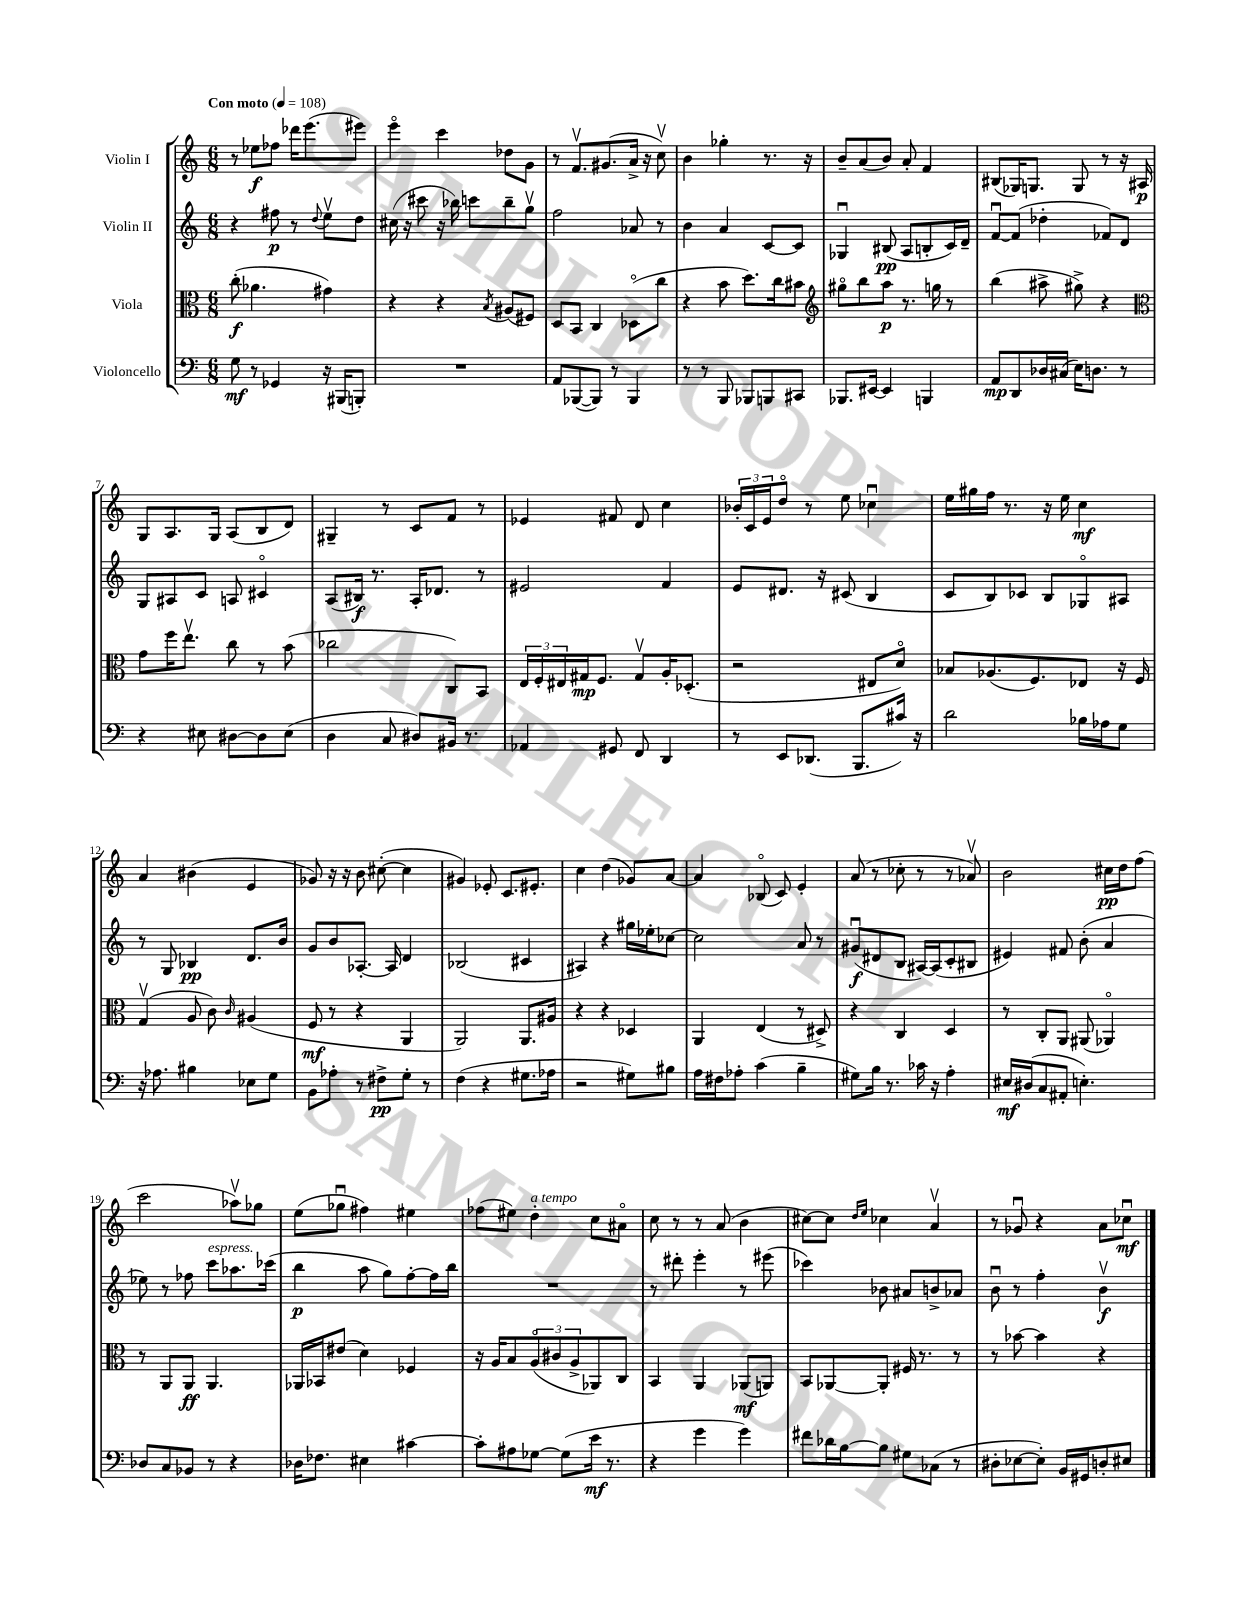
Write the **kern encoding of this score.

**kern	**kern	**kern	**kern
*staff4	*staff3	*staff2	*staff1
*clefF4	*clefC3	*clefG2	*clefG2
*k[]	*k[]	*k[]	*k[]
*M6/8	*M6/8	*M6/8	*M6/8
*MM108	*MM108	*MM108	*MM108
8G\	(8cc'\	4r	8r
8r	4.a-\	.	8ee-\L
4GG-/	.	8ff#\	8ff-\J
.	.	8r	16ddd-\LK
.	.	.	(8.eee\
.	.	8qqdd/	.
16r	4g#\)	8eev\L	.
(16BBB#/LK	.	.	.
8BBB'/J)	.	8dd\J	8eee#\J)
=	=	=	=
2.r	4r	(16cc#\	4eeeo\
.	.	16r	.
.	.	8ccc#\	.
.	4r	16r	4ccc\
.	.	16bb-\)	.
.	.	8ccc\L	.
.	8qB/	.	.
.	(8A#/L	8bb-~\	8dd-\L
.	8F#/J)	8ggv\J	8g\J
=	=	=	=
8AA/L	8D/L	2ff\	8r
([8BBB-/	8BB/J	.	8.fv/L
8BBB-/]J)	4C/	.	.
.	.	.	(8.g#/
8r	.	.	.
4BBB-/	(8D-o\L	8a-/	16a^/Jk
.	.	.	16r
.	8cc\J	8r	8ccv\)
=	=	=	=
8r	4r	4b\	4b\
8r	.	.	.
8BBB/	8b\	4a/	4gg-'\
8BBB-/L	8.dd\L)	.	.
8BBB/	.	[8c/L	8.r
.	16cc\k	.	.
8CC#/J	8b#\J	8c/]J	.
.	.	.	16r
=	=	=	=
*	*clefG2	*	*
8.BBB-/L	8gg#o\L	4G-u/	8b~/L
.	8bb\	.	(8a/
[16EE#/Jk	.	.	.
4EE#/]	8aa\J	(8B#/	8b/J)
.	8.r	8A/L	8a'/
4BBB/	.	8B'/	4f/
.	16gg\	.	.
.	8r	16c/L)	.
.	.	16d~/JJ	.
=	=	=	=
8AA/L	(4bb\	[8fu/L	(8B#/L
8DD/	.	(8f/]J	16G-/K)
.	.	.	8.G/J
16D-/L	8aa#^\	4dd-'\	.
(16C#/JJ	.	.	.
16E\LK)	8gg#^\)	.	8G/
8.D\J	.	.	.
.	4r	8f-/L)	8r
8r	.	8d/J	16r
.	.	.	16A#/
=	=	=	=
*	*clefC3	*	*
4r	8g\L	8G/L	8G/L
.	16ff\K	8A#/	8.A/
.	8.eev\J	.	.
8E#\	.	8c/J	.
.	.	.	16G/Jk
[8D#\L	8cc\	8A/	(8A/L
8D#\]	8r	4c#o/	8B/
(8E#\J	(8b\	.	8d/J)
=	=	=	=
4D\	2cc-\	(8A/L	4G#~/
.	.	16B#/Jk)	.
.	.	8.r	.
8C/	.	.	8r
8D#/L)	.	16A'/LK	8c/L
.	.	8.d-/J	.
16BB#/Jk	8C/L)	.	8f/J
8.r	.	.	.
.	8BB/J	8r	8r
=	=	=	=
4AA-/	24E/LL	2e#/	4e-/
.	24F'/	.	.
.	24E#/	.	.
.	16G#/J	.	.
.	8.F/J	.	.
8GG#/	.	.	8f#/
8FF/	8G#v/L	.	8d/
4DD/	16A'/K	4f/	4cc\
.	(8.D-'/J	.	.
=	=	=	=
8r	2r	8e/L	24b-'/LL
.	.	.	24c/
.	.	.	24e/J
8EE/L	.	8.d#/J	8ddo/J
(8.DD-/J	.	.	8r
.	.	16r	.
.	.	(8c#/	8ee\
8.BBB/L	.	.	.
.	8E#/L	4B/	4cc-u\
16c#/Jk)	8do/J)	.	.
16r	.	.	.
=	=	=	=
2d\	8B-/L	8c/L	16ee\LL
.	.	.	16gg#\
.	(8.A-/	8B/)	16ff\JJ
.	.	.	8.r
.	.	8c-/J	.
.	8.F/)	.	.
.	.	8B/L	16r
.	.	.	16ee\
16B-\LL	8E-/J	8G-o/	4cc\
16A-\J	.	.	.
8G\J	16r	8A#/J	.
.	16F/	.	.
=	=	=	=
16r	(4Gv/	8r	4a/
8.A-\	.	.	.
.	.	8G/	.
4B#\	8A/	4B-/	(4b#\
.	8c\)	.	.
.	16qqc/	.	.
8E-\L	(4A#/	8.d/L	4e/
8G\J	.	.	.
.	.	16b/Jk	.
=	=	=	=
8BB\L	8F/	8g/L	8g-/)
8A-'\J	8r	8b/	16r
.	.	.	16r
8r	4r	[8.A-'/J	8b\
8F#^\L	.	.	([8cc#'\
.	.	16A-/]	.
8G'\J	4AA/	4d/	4cc#\]
8r	.	.	.
=	=	=	=
(4F\	2AA/)	(2B-/	4g#/)
4r	.	.	8e-'/
.	.	.	8.c/L
8.G#\L	8.AA/L	4c#/	.
.	.	.	8.e#'/J
16A-\Jk	16A#/Jk	.	.
=	=	=	=
2r	4r	4A#/)	4cc\
.	4r	4r	(4dd\
8G#\L)	4D-/	16gg#\LL	8g-/L)
.	.	16ee-'\J	.
8B#\J	.	[8cc-\J	[8a/J
=	=	=	=
16A\LL	4AA/	2cc-\]	4a/]
16F#\J	.	.	.
8A-'\J	.	.	.
(4c\	(4E/	.	(8B-o/
.	.	.	8c/)
4B~\	8r	8a/	4e'/
.	8D#^/)	8r	.
=	=	=	=
8G#\L)	4r	(8g#u/L	(8a/
16B\Jk	.	8d#/	8r
8.r	.	.	.
.	4C/	8B/J	8cc-'\
16c-\	.	[16A#/LL)	8r
16r	.	(16A#/]J	.
4A'\	4D/	8c'/	8r
.	.	8B#/J	8a-v/)
=	=	=	=
16E#/LL	8r	4e#/)	2b\
(16D#/J	.	.	.
8C/	8C'/L	.	.
8AA#'/J	8AA/J	8f#/	.
4.E'\)	(8AA#/	(8b'\	.
.	4AA-o/)	4a/	16cc#\LL
.	.	.	16dd\J
.	.	.	(8ff\J
=	=	=	=
8D-/L	8r	8ee-\)	2ccc\
8C/	8AA/L	8r	.
8BB-/J	8AA/J	8ff-\	.
8r	4.AA/	8ccc\L	.
4r	.	8.aa-\	8aa-v\L)
.	.	.	8gg-\J
.	.	(16ccc-\Jk	.
=	=	=	=
16D-\LK	16AA-/LL	4bb\	(8ee\L
8.F-\J	16BB-/J	.	.
.	(8e#/J	.	8gg-u\J
4E#\	4d\)	8aa\	4ff#\)
.	.	8gg\L)	.
[4c#\	4F-/	[8ff'\	4ee#\
.	.	16ff\]L	.
.	.	16bb\JJ	.
=	=	=	=
8c#'\]L	16r	2.r	(8ff-\L
.	16A/LK	.	.
8A#\	8B/	.	8ee#\J)
[8G-\J	(12Ao/	.	4dd'\
.	12c#/	.	.
(8G-\]L	.	.	.
.	12A^/	.	.
16e\Jk	8AA-/)	.	8cc\L
8.r	.	.	.
.	8C/J	.	8a#o\J
=	=	=	=
4r	4BB/	8r	8cc\
.	.	8ddd#'\	8r
4g\	4AA/	4eee'\	8r
.	.	.	(8a/
4g\)	(8AA-/L	8r	4b\
.	8AA/J)	(8eee#\	.
=	=	=	=
8f#\L	8BB/L	4ccc-\)	[8cc#\L)
16d-\L	[8AA-/	.	8cc#\]J
[16B\J	.	.	.
.	.	.	16qqdd/LL
.	.	.	16qqee/JJ
8B\]J	8AA-'/]J	8b-\	4cc-\
8G#\L	16F#/	8a#/L	.
.	8.r	.	.
(8C-\J	.	8b^/	4av/
8r	8r	8a-/J	.
=	=	=	=
8D#'\L	8r	8bu\	8r
[8E-\	[8b-\	8r	8g-u/
8E-'\]J)	4b-\]	4ff'\	4r
16BB/LL	.	.	.
16GG#/J	.	.	.
8D'/	4r	4bv\	8a\L
8E#/J	.	.	8cc-u\J
==	==	==	==
*-	*-	*-	*-
